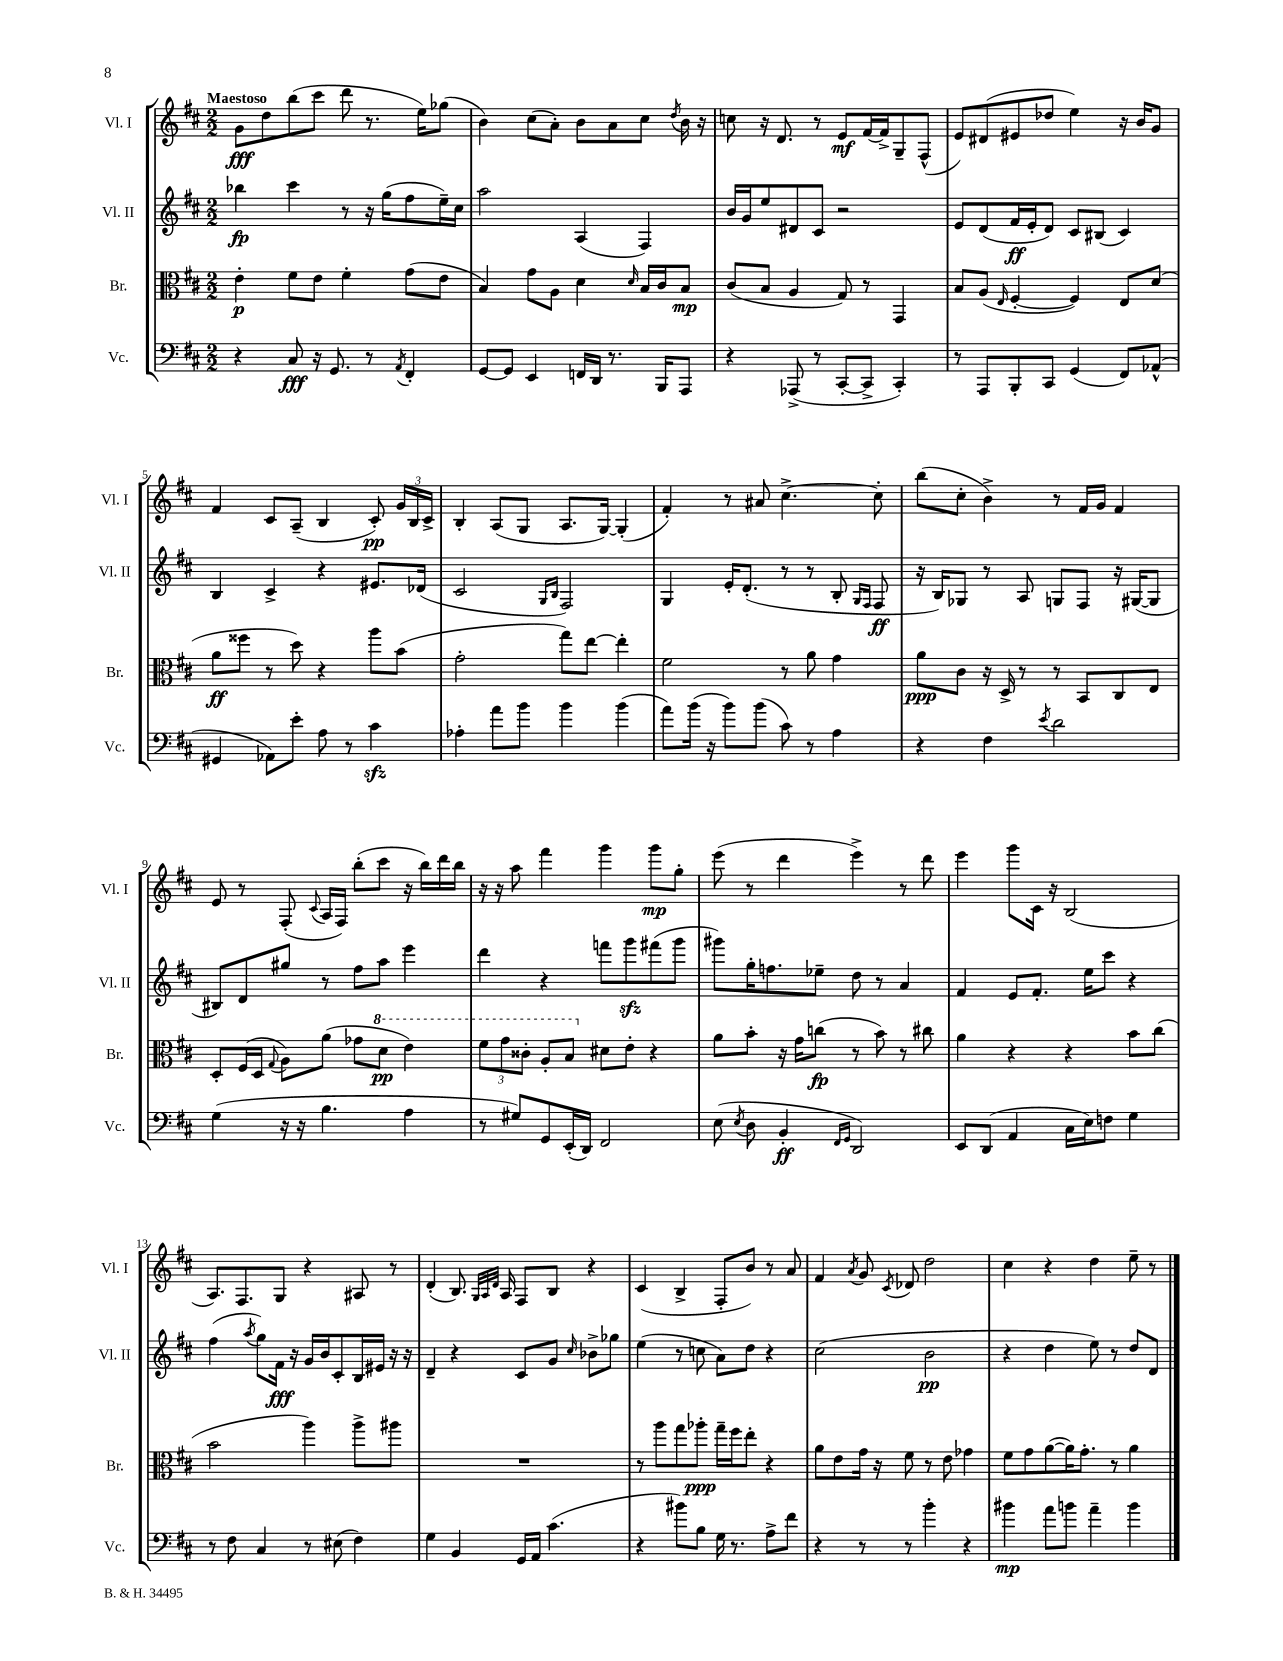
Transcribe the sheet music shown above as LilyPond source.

<<
\new StaffGroup <<
\new Staff = "s0" \with { instrumentName = "Vl. I" shortInstrumentName = "Vl. I" } {
    \clef treble \key d \major \numericTimeSignature \time 2/2 \tempo "Maestoso"
    \autoBeamOff g'8[\fff d''8 b''8( cis'''8] d'''8 r8. e''16[) ges''8]( |
    b'4) cis''8[( a'8]-.) b'8[ a'8 cis''8] \acciaccatura { d''8 } b'16 r16 |
    c''8 r16 d'8. r8 e'8[\mf fis'16~ fis'16-> g8-- fis8]-^( |
    e'8[) dis'8( eis'8 des''8] e''4) r16 b'16[ g'8] |
    fis'4 cis'8[ a8]--( b4 cis'8-.\pp) \tuplet 3/2 { g'16[ b16 cis'16]-> } |
    b4-. a8[( g8] a8.[ g16]~) g4-.( |
    fis'4-.) r8 ais'8 cis''4.~-> cis''8-. |
    b''8[( cis''8]-. b'4->) r8 fis'16[ g'16] fis'4 |
    e'8 r8 fis8-.( \appoggiatura { cis'8 } a16[ fis16]) b''8[-.( cis'''8] r16 b''16[) d'''16 b''16] |
    r16 r16 a''8 fis'''4 g'''4 g'''8[\mp g''8]-. |
    e'''8( r8 d'''4 e'''4->) r8 d'''8 |
    e'''4 g'''8[ cis'16] r16 b2( |
    a8.[) fis8. g8] r4 ais8 r8 |
    d'4-.( b8.) \grace { g32[ a32 d'32] } a16 fis8[ b8] r4 |
    cis'4( b4-> fis8[-. b'8]) r8 a'8 |
    fis'4 \acciaccatura { a'8 } g'8 \acciaccatura { cis'8 } des'8 d''2 |
    cis''4 r4 d''4 e''8-- r8 \bar "|." |
}
\new Staff = "s1" \with { instrumentName = "Vl. II" shortInstrumentName = "Vl. II" } {
    \clef treble \key d \major \numericTimeSignature \time 2/2
    \autoBeamOff bes''4\fp cis'''4 r8 r16 g''16[( fis''8 e''16--) cis''16] |
    a''2 a4( fis4) |
    b'16[ g'16 e''8 dis'8 cis'8] r2 |
    e'8[ d'8( fis'16\ff e'16-. d'8]) cis'8[ bis8]( cis'4) |
    b4 cis'4-> r4 eis'8.[ des'16]( |
    cis'2 \grace { g16[ b16] } fis2) |
    g4 e'16[-. d'8.]-.( r8 r8 b8-. \grace { g16[ fis16] } fis8\ff |
    r16 b16[) ges8] r8 a8 g8[ fis8] r16 gis16[~( gis8] |
    bis8[) d'8 gis''8] r8 fis''8[ a''8] e'''4 |
    d'''4 r4 f'''8[ g'''8\sfz fis'''8( g'''8] |
    gis'''8[) g''16-. f''8. ees''8]-- d''8 r8 a'4 |
    fis'4 e'8[ fis'8.]-. e''16[ cis'''8] r4 |
    fis''4( \acciaccatura { a''8 } g''8[) fis'16]\fff r16 g'16[ b'16 cis'8-. b16 eis'16] r16 r16 |
    d'4-- r4 cis'8[ g'8] \grace { cis''16 } bes'8[-> ges''8] |
    e''4( r8 c''8 a'8[) d''8] r4 |
    cis''2( b'2\pp |
    r4 d''4 e''8) r8 d''8[ d'8] \bar "|." |
}
\new Staff = "s2" \with { instrumentName = "Br." shortInstrumentName = "Br." } {
    \clef alto \key d \major \numericTimeSignature \time 2/2
    \autoBeamOff e'4-.\p fis'8[ e'8] fis'4-. g'8[( e'8] |
    b4) g'8[ a8] d'4 \grace { d'16 } b16[ cis'16 b8]\mp |
    cis'8[( b8] a4 g8) r8 g,4 |
    b8[ a8]( \grace { e16 } fis4~-. fis4) e8[ d'8]( |
    a'8[\ff fisis''8] r8 d''8) r4 a''8[ b'8]( |
    g'2-. g''8[) e''8]~ e''4-. |
    fis'2 r8 a'8 g'4 |
    a'8[\ppp cis'8] r16 d16-> r8 r8 b,8[ cis8 e8] |
    d8[-. fis16( d16] \appoggiatura { g8 } a8[) a'8]( ges'8[ \ottava #1 d''8]\pp e''4) |
    \tuplet 3/2 { fis''8[ g''8 cisis''8]-. } a'8[-. b'8] \ottava #0 dis'8[ e'8]-. r4 |
    a'8[ b'8]-. r16 g'16[ c''8]\fp( r8 b'8) r8 cis''8 |
    a'4 r4 r4 b'8[ cis''8]( |
    b'2 a''4) a''8[-> ais''8] |
    R1 |
    r8 a''8[ g''8 aes''8]-.\ppp g''16[-- fis''16 e''8]-. r4 |
    a'8[ e'8 g'16] r16 fis'8 r8 e'8 ges'4 |
    fis'8[ g'8 a'8~( a'16) g'8.]-. r8 a'4 \bar "|." |
}
\new Staff = "s3" \with { instrumentName = "Vc." shortInstrumentName = "Vc." } {
    \clef bass \key d \major \numericTimeSignature \time 2/2
    \autoBeamOff r4 cis8\fff r16 g,8. r8 \acciaccatura { a,8 } fis,4-. |
    g,8[~ g,8] e,4 f,16[ d,16] r8. b,,16[ a,,8] |
    r4 aes,,8->( r8 cis,8[~-. cis,8]-> cis,4-.) |
    r8 a,,8[ b,,8-. cis,8] g,4( fis,8[) aes,8]-^( |
    gis,4 aes,8[) e'8]-. a8 r8 cis'4\sfz |
    aes4-. a'8[ b'8] b'4 b'4( |
    a'8[) b'16]( r16 b'8[) b'8]( cis'8) r8 a4 |
    r4 fis4 \acciaccatura { e'8 } d'2 |
    g4( r16 r16 b4. a4 |
    r8 gis8[) g,8 e,16-.( d,16]) fis,2 |
    e8( \acciaccatura { e8 } d8 b,4-.\ff \grace { fis,16[ g,16] } d,2) |
    e,8[ d,8]( a,4 cis16[ e16) f8] g4 |
    r8 fis8 cis4 r8 eis8( fis4) |
    g4 b,4 g,16[ a,16] cis'4.( |
    r4 bis'8[) b8] g16 r8. a8[-> fis'8] |
    r4 r8 r8 b'4-. r4 |
    bis'4\mp a'8[ b'8] a'4-- b'4 \bar "|." |
}
>>
>>
